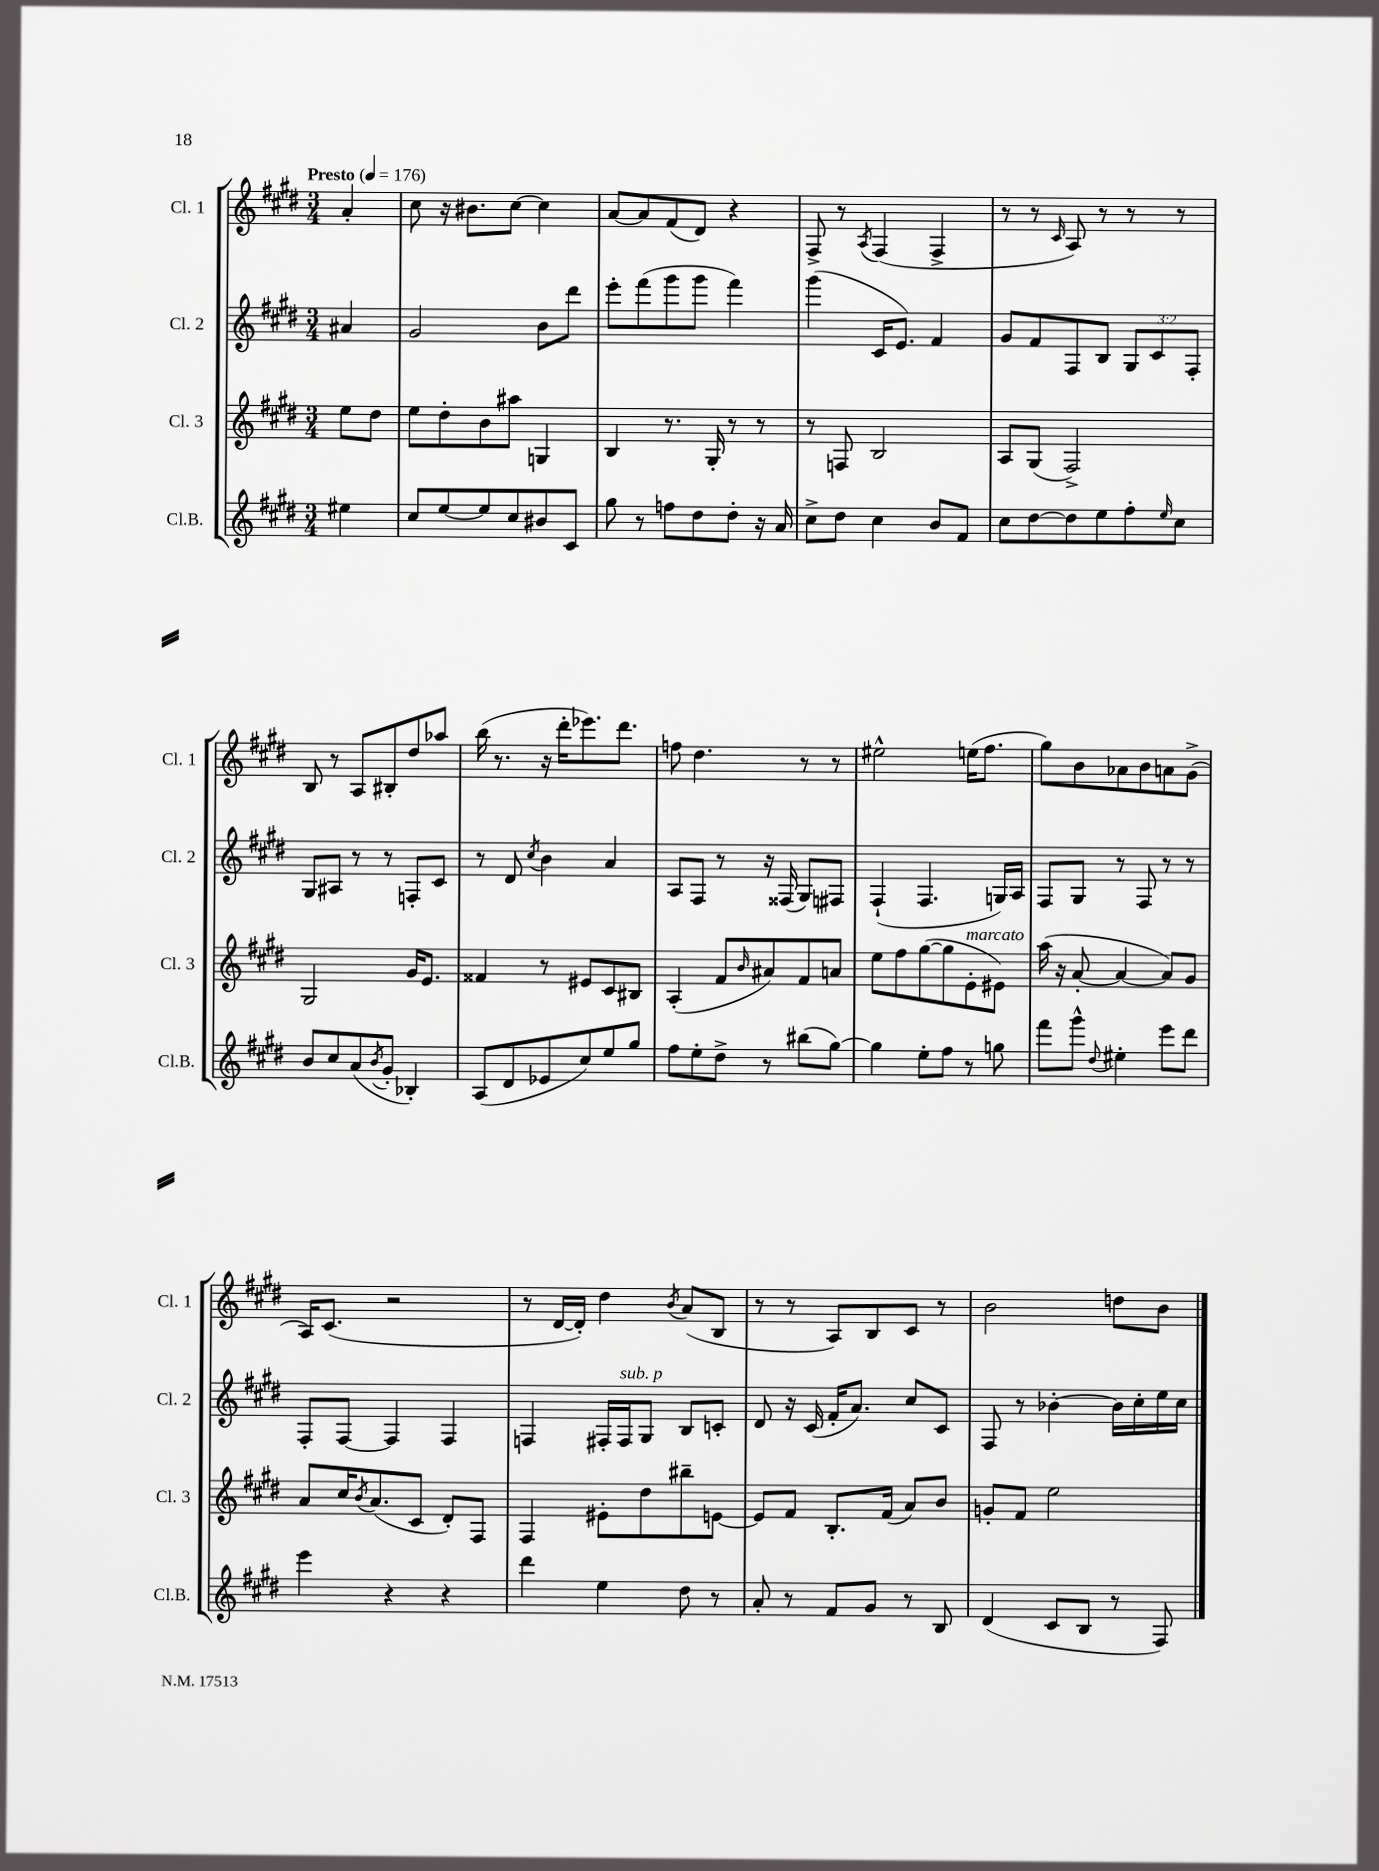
<<
\new StaffGroup <<
\new Staff = "s0" \with { instrumentName = "Cl. 1" shortInstrumentName = "Cl. 1" } {
    \clef treble \key e \major \numericTimeSignature \time 3/4 \partial 4 \tempo "Presto" 4 = 176
    a'4-. |
    cis''8 r16 bis'8. cis''8~ cis''4 |
    a'8~ a'8 fis'8( dis'8) r4 |
    fis8-> r8 \acciaccatura { a8 } fis4( fis4-> |
    r8 r8 \grace { cis'16 } a8) r8 r8 r8 |
    b8 r8 a8 bis8-. dis''8 aes''8 |
    b''16( r8. r16 dis'''16-. ees'''8.) dis'''8. |
    f''8 dis''4. r8 r8 |
    eis''2-^ e''16( fis''8. |
    gis''8) b'8 aes'8 b'8 a'8 gis'8->( |
    a16) cis'8.( r2 |
    r8 dis'16~ dis'16-.) dis''4 \acciaccatura { b'8 } a'8( b8 |
    r8 r8 a8) b8 cis'8 r8 |
    b'2 d''8 b'8 \bar "|." |
}
\new Staff = "s1" \with { instrumentName = "Cl. 2" shortInstrumentName = "Cl. 2" } {
    \clef treble \key e \major \numericTimeSignature \time 3/4 \override Staff.TupletNumber.text = #tuplet-number::calc-fraction-text \partial 4
    ais'4 |
    gis'2 b'8 dis'''8 |
    e'''8-. fis'''8( gis'''8 gis'''8 fis'''4) |
    gis'''4( cis'16 e'8.) fis'4 |
    gis'8 fis'8 fis8 b8 \tuplet 3/2 { gis8 cis'8 fis8-. } |
    gis8 ais8 r8 r8 f8-. cis'8 |
    r8 dis'8 \acciaccatura { cis''8 } b'4 a'4 |
    a8 fis8 r8 r16 fisis16( gis8) fis8 |
    fis4-!( fis4. g16) a16 |
    fis8 gis8 r8 fis8 r8 r8 |
    fis8-. fis8~ fis4 fis4 |
    f4 fis16-. fis16^\markup { \italic "sub. p" } gis8 b8 c'8-. |
    dis'8 r16 cis'16( fis'16-. a'8.) cis''8 cis'8 |
    fis8 r8 bes'4~-. bes'16 cis''16-. e''16 cis''16 \bar "|." |
}
\new Staff = "s2" \with { instrumentName = "Cl. 3" shortInstrumentName = "Cl. 3" } {
    \clef treble \key e \major \numericTimeSignature \time 3/4 \partial 4
    e''8 dis''8 |
    e''8 dis''8-. b'8 ais''8 g4 |
    b4 r8. gis16-. r8 r8 |
    r8 f8 b2 |
    a8 gis8( fis2->) |
    gis2 gis'16 e'8. |
    fisis'4 r8 eis'8 cis'8 bis8 |
    a4-.( fis'8 \grace { b'16 } ais'8) fis'8 a'8 |
    e''8 fis''8 gis''8~( gis''8 e'8-.^\markup { \italic "marcato" } eis'8) |
    a''16( r16 a'8~-. a'4~ a'8) gis'8 |
    a'8 cis''16 \acciaccatura { b'8 } a'8.( cis'8 dis'8-.) fis8 |
    fis4 eis'8-. dis''8 bis''8-- e'8~ |
    e'8 fis'8 b8.-. fis'16( a'8) b'8 |
    g'8-. fis'8 e''2 \bar "|." |
}
\new Staff = "s3" \with { instrumentName = "Cl.B." shortInstrumentName = "Cl.B." } {
    \clef treble \key e \major \numericTimeSignature \time 3/4 \partial 4
    eis''4 |
    cis''8 e''8~ e''8 cis''8 bis'8 cis'8 |
    gis''8 r8 f''8 dis''8 dis''8-. r16 a'16 |
    cis''8-> dis''8 cis''4 b'8 fis'8 |
    cis''8 dis''8~ dis''8 e''8 fis''8-. \grace { e''16 } cis''8 |
    b'8 cis''8 a'8( \acciaccatura { b'8 } gis'8-. bes4-.) |
    a8( dis'8 ees'8 cis''8) e''8 gis''8 |
    fis''8 e''8-. dis''8-> r8 bis''8( gis''8~) |
    gis''4 e''8-. fis''8 r8 g''8 |
    fis'''8 gis'''8-^ \appoggiatura { dis''8 } eis''4-. e'''8 dis'''8 |
    e'''4 r4 r4 |
    dis'''4 e''4 dis''8 r8 |
    a'8-. r8 fis'8 gis'8 r8 b8 |
    dis'4( cis'8 b8 r8 fis8) \bar "|." |
}
>>
>>
\layout { \context { \Score \remove "Bar_number_engraver" } }
